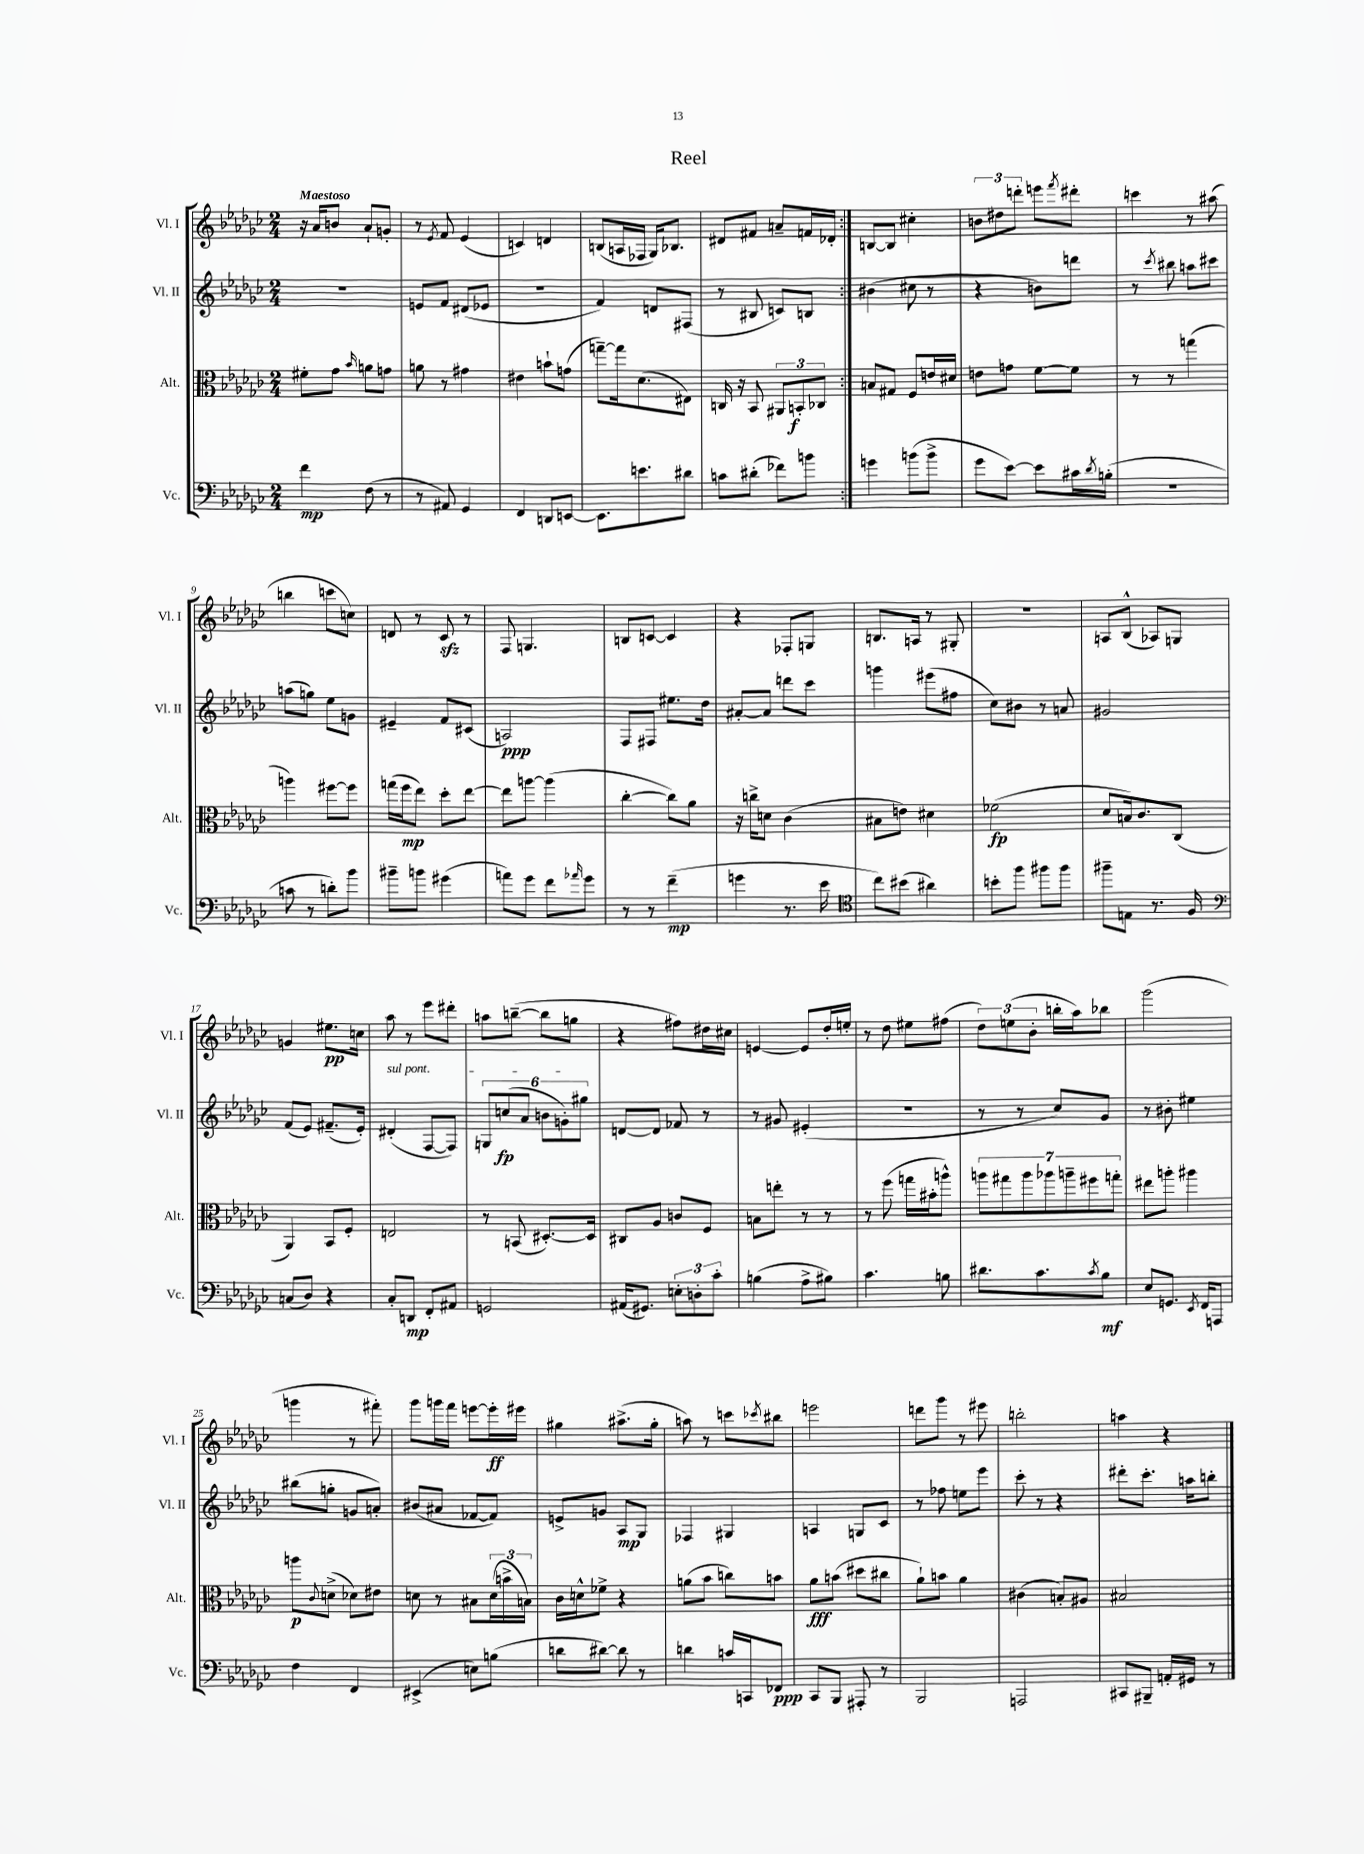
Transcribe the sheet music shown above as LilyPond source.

\header { title = "Reel" }
<<
\new StaffGroup <<
\new Staff = "s0" \with { instrumentName = "Vl. I" shortInstrumentName = "Vl. I" } {
    \clef treble \key ges \major \numericTimeSignature \time 2/4 \tempo "Maestoso"
    \repeat volta 2 { r16 aes'16 b'8 aes'8-! g'8-. |
    r8 \acciaccatura { ees'8 } f'8 ees'4( |
    c'4) d'4 |
    b8( a16 fes16 ges16) bes8. |
    dis'8 fis'8 a'8-- f'16 des'16-. | }
    b8~ b8 cis''4-. |
    \tuplet 3/2 { b'8 dis''8 d'''8-. } e'''8 \acciaccatura { f'''8 } dis'''8-. |
    c'''4 r8 ais''8( |
    b''4 c'''8 c''8) |
    d'8 r8 ces'8\sfz r8 |
    f8 g4. |
    b8 c'8~ c'4 |
    r4 fes8-. g8 |
    b8. a16 r8 gis8-. |
    R2 |
    a8 bes8-^( aes8) g8 |
    g'4 eis''8.\pp c''16 |
    aes''8 r8 ees'''8 dis'''8-. |
    a''8 b''8~--( b''8 g''8 |
    r4 fis''8) dis''16 cis''16 |
    e'4~ e'8 des''16-. e''16-. |
    r8 des''8 eis''8 fis''8( |
    \tuplet 3/2 { des''8) e''8( bes'8-. } b''16-. aes''16) bes''8 |
    ges'''2( |
    g'''4 r8 fis'''8-.) |
    ges'''8 g'''16 f'''16 e'''8~ e'''16-.\ff eis'''16 |
    gis''4 ais''8.->( gis''16-. |
    a''8) r8 c'''8 \acciaccatura { ces'''8 } bis''8 |
    e'''2 |
    d'''8 ges'''8 r8 eis'''8 |
    b''2-. |
    a''4 r4 \bar "|." |
}
\new Staff = "s1" \with { instrumentName = "Vl. II" shortInstrumentName = "Vl. II" } {
    \clef treble \key ges \major \numericTimeSignature \time 2/4
    \repeat volta 2 { R2 |
    e'8 f'8 dis'8( ees'8 |
    R2 |
    f'4) d'8 fis8( |
    r8 bis8 c'8) b8 | }
    bis'4( cis''8 r8 |
    r4 b'8) d'''8 |
    r8 \acciaccatura { ces'''8 } bis''8 a''8 cis'''8 |
    a''8( g''8) ees''8 g'8 |
    eis'4-- f'8 cis'8( |
    a2\ppp) |
    f8 fis8 eis''8. des''16 |
    ais'8~-. ais'8 d'''8 ces'''8 |
    g'''4 eis'''8( fis''8 |
    ces''8) bis'8 r8 a'8 |
    gis'2 |
    f'8( ees'8) fis'8.--( ees'16-.) |
    \once \override TextSpanner.bound-details.left.text = \markup { \italic "sul pont." } dis'4-.\startTextSpan( f8~ f8) |
    \tuplet 6/4 { g8 c''8\fp( aes'8 b'8 g'8-.) gis''8\stopTextSpan } |
    d'8~ d'8 fes'8 r8 |
    r8 gis'8 eis'4-.( |
    R2 |
    r8 r8 ces''8) ges'8 |
    r8 bis'8-. eis''4 |
    bis''8( g''8-. g'8 a'8-.) |
    bis'8( ais'8 fes'8~ fes'8) |
    e'8-> g'8 aes8\mp ges8 |
    fes4 gis4 |
    a4 g8 ces'8 |
    r8 fes''8 e''8 ees'''8 |
    ces'''8-. r8 r4 |
    dis'''8-. ces'''8.-. a''16 b''8-. \bar "|." |
}
\new Staff = "s2" \with { instrumentName = "Alt." shortInstrumentName = "Alt." } {
    \clef alto \key ges \major \numericTimeSignature \time 2/4
    \repeat volta 2 { fis'8-. ges'8 \grace { bes'16 } a'8 g'8 |
    a'8 r8 gis'4 |
    eis'4 b'8-! g'8( |
    g''8~--) g''16 des'8.( eis8) |
    c16 r16 bes,8 \tuplet 3/2 { ais,8 b,8-.\f ces8 } | }
    b8 gis8 f8 e'16 dis'16 |
    e'8 g'8 f'8~ f'8 |
    r8 r8 g''4( |
    a''4) fis''8~ fis''8 |
    g''16( f''16\mp ees''8) des''8-. ees''8~ |
    ees''8 a''8~ a''4( |
    ces''4~-. ces''8) aes'8 |
    r16 c''16-> d'8 ces'4( |
    bis8 e'8) dis'4 |
    fes'2\fp( |
    des'8 b16) ces'8. ces8( |
    aes,4) bes,8 f8-. |
    e2 |
    r8 b,8( dis8.~-.) dis16 |
    cis8 aes8 c'8 f8 |
    b8 e''8-. r8 r8 |
    r8 f''8( g''16 bis'16-. a''8-^) |
    \tuplet 7/4 { a''8 gis''8 a''8 aes''8 a''8-- fis''8 g''8-. } |
    eis''8 a''8-. ais''4 |
    a''8\p \appoggiatura { ces'8 } d'8->( des'8) eis'8 |
    d'8 r8 bis8 \tuplet 3/2 { d'16( b'16-> b16) } |
    ces'16 d'16-^ fes'8-> r4 |
    a'8( bes'8 c''8) b'8 |
    aes'8\fff b'8( dis''8 cis''8 |
    aes'8-!) b'8 aes'4 |
    cis'4( b8-.) ais8 |
    bis2 \bar "|." |
}
\new Staff = "s3" \with { instrumentName = "Vc." shortInstrumentName = "Vc." } {
    \clef bass \key ges \major \numericTimeSignature \time 2/4
    \repeat volta 2 { f'4\mp f8( r8 |
    r8 ais,8) ges,4 |
    f,4 d,8 e,8~ |
    e,8. e'8. dis'8 |
    c'8 dis'8-.( fes'8) b'8 | }
    g'4 b'8( b'8-> |
    ges'8 ees'8~) ees'8 cis'16 \acciaccatura { des'8 } b16-.( |
    R2 |
    c'8 r8 d'8-.) bes'8 |
    bis'8-- b'8 gis'4( |
    a'8) ges'8 f'8 \grace { aes'16 } ges'8 |
    r8 r8 f'4--\mp( |
    g'4 r8. ees'16 |
    \clef tenor ces''8) bis'8( ais'4) |
    b'8-. f''8 fis''8 fis''8 |
    fis''8-- e8 r8. f16 |
    \clef bass c8( des8) r4 |
    ces8-. d,8\mp f,8-. ais,8 |
    g,2 |
    ais,16( gis,8.) \tuplet 3/2 { e8-. d8-. ces'8-. } |
    b4( aes8-> bis8) |
    ces'4. b8 |
    dis'8. ces'8. \acciaccatura { ces'8 } bes8\mf |
    ees8 g,8. \acciaccatura { ees,8 } f,16 a,,8 |
    f4 f,4 |
    eis,4->( e8) b8( |
    d'8 dis'8~) dis'8 r8 |
    d'4 c'16 c,16 fes,8\ppp |
    ces,8 bes,,8 ais,,8-. r8 |
    bes,,2 |
    a,,2 |
    cis,8 bis,,8-- a,16-. gis,16 r8 \bar "|." |
}
>>
>>
